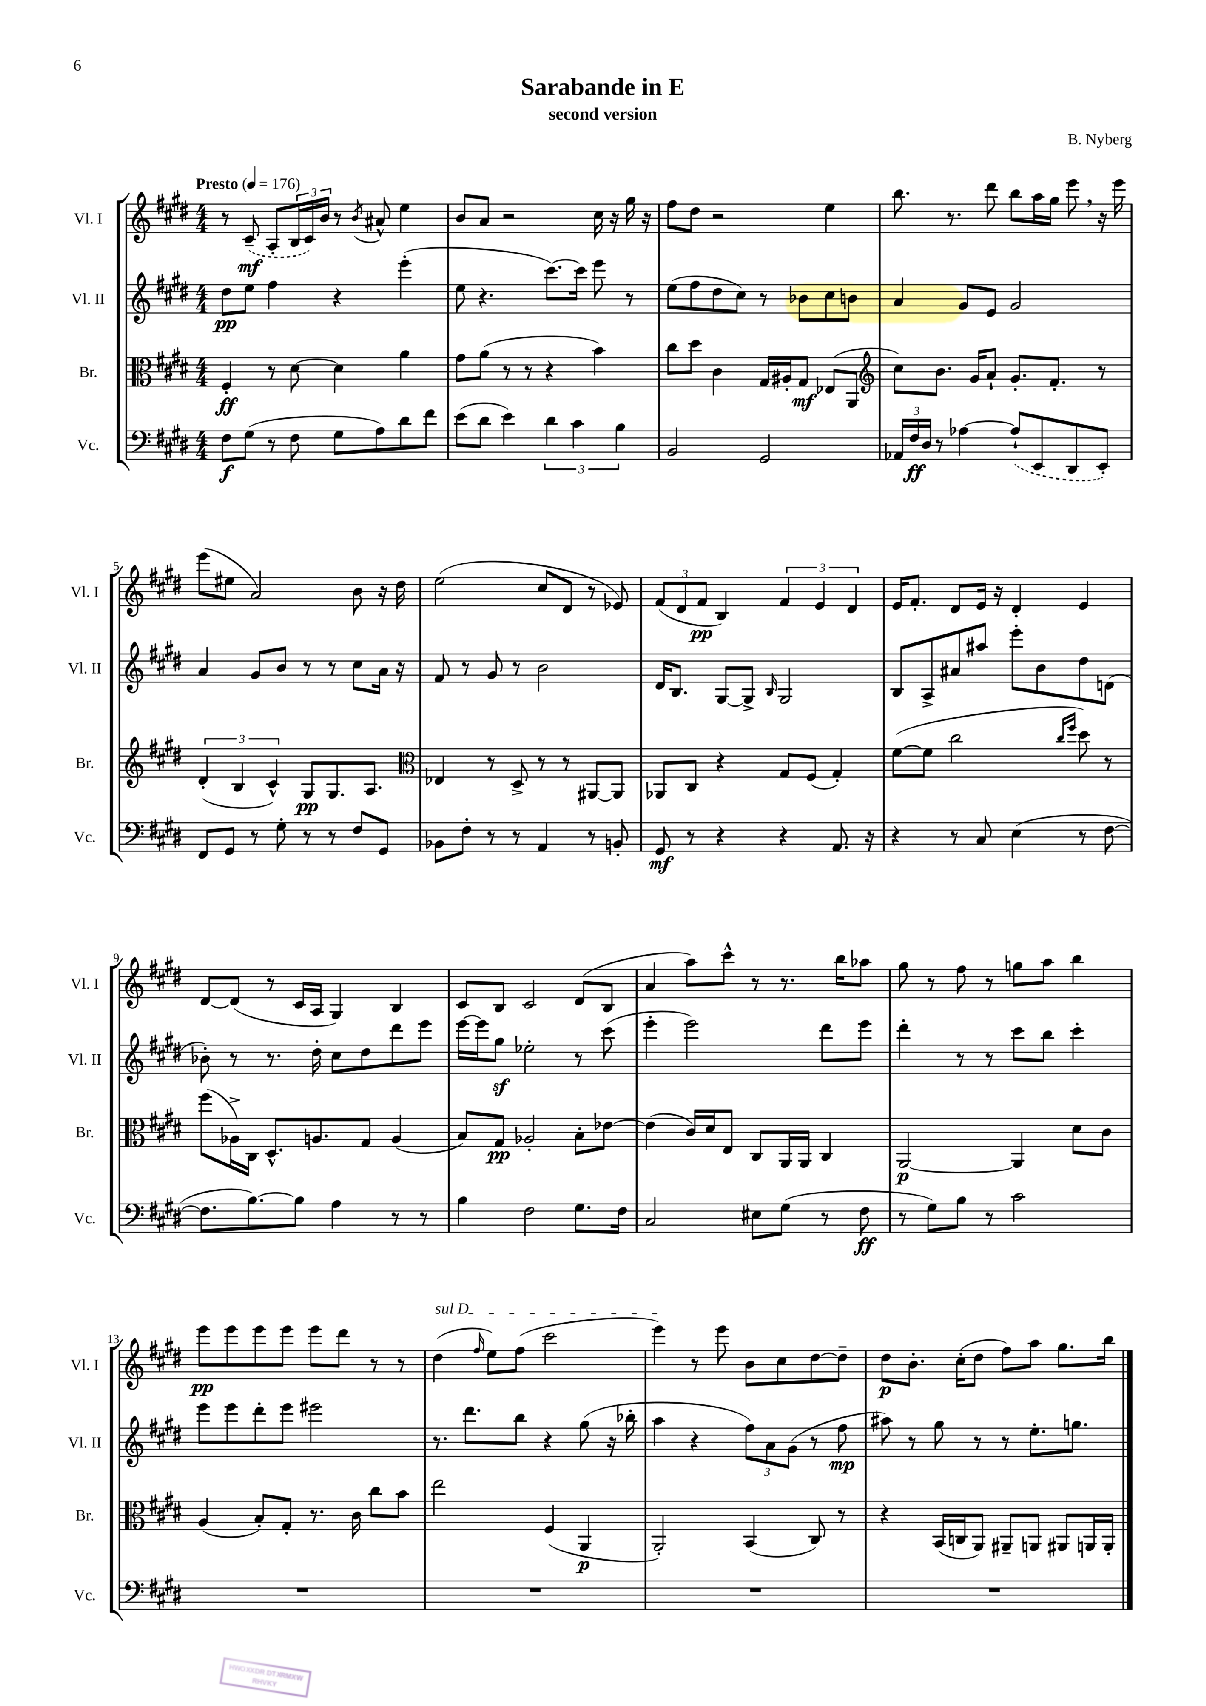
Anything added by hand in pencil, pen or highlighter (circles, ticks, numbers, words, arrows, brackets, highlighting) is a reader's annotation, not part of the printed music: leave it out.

**kern	**kern	**kern	**kern
*staff4	*staff3	*staff2	*staff1
*clefF4	*clefC3	*clefG2	*clefG2
*k[f#c#g#d#]	*k[f#c#g#d#]	*k[f#c#g#d#]	*k[f#c#g#d#]
*M4/4	*M4/4	*M4/4	*M4/4
*MM176	*MM176	*MM176	*MM176
8F#	4F#'	8dd#	8r
(8G#	.	8ee	(8c#~
8r	8r	4ff#	8A'
8F#	[8d#	.	24B
.	.	.	24c#)
.	.	.	24b
8G#	4d#]	4r	8r
.	.	.	8qb
8A)	.	.	8a#^^
8d#	4a	(4eee'	4ee
8f#	.	.	.
=	=	=	=
(8e	8g#	8ee	8b
8d#	(8a	4.r	8a
4e)	8r	.	2r
.	8r	.	.
6d#	4r	[8.ccc#)	.
6c#	.	.	.
.	.	16ccc#]	.
.	4b)	8eee	16cc#
.	.	.	16r
6B	.	.	.
.	.	8r	16gg#
.	.	.	16r
=	=	=	=
2BB	8cc#	(8ee	8ff#
.	8dd#	8ff#	8dd#
.	4c#	8dd#	2r
.	.	8cc#)	.
2GG#	16G#	8r	.
.	16A#'	.	.
.	8G#	8b-	.
.	(8E-	8cc#	4ee
.	8AA	8b	.
=	=	=	=
*	*clefG2	*	*
24AA-	8cc#)	4a	8.bb
24F#	.	.	.
24D#	.	.	.
8r	8.b	.	.
.	.	.	8.r
[4A-	.	8g#	.
.	16g#	.	.
.	8a`	8e	8ddd#
(8A-`]	8.g#'	2g#	8bb
8EE	.	.	16aa
.	8.f#'	.	16gg#
8DD#	.	.	8eee
8EE')	8r	.	16r
.	.	.	16eee
=	=	=	=
8FF#	(6d#'	4a	(8eee
8GG#	.	.	8ee#
.	6B	.	.
8r	.	8g#	2a)
.	6c#^^)	.	.
8G#'	.	8b	.
8r	8G#	8r	.
8r	8.G#	8r	.
8F#	.	8cc#	8b
.	8.A	.	.
8GG#	.	16a	16r
.	.	16r	16dd#
=	=	=	=
*	*clefC3	*	*
8BB-	4E-	8f#	(2ee
8F#'	.	8r	.
8r	8r	8g#	.
8r	8D#^	8r	.
4AA	8r	2b	8cc#
.	8r	.	8d#
8r	[8AA#	.	8r
8BB'	8AA#]	.	8e-)
=	=	=	=
8GG#	8AA-	16d#	(12f#
.	.	8.B	.
.	.	.	12d#
8r	8C#	.	.
.	.	.	12f#
4r	4r	[8G#	4B)
.	.	8G#^]	.
.	.	16qqB	.
4r	8G#	2G#	6f#
.	(8F#	.	.
.	.	.	6e
8.AA	4G#')	.	.
.	.	.	6d#
16r	.	.	.
=	=	=	=
4r	([8f#	8B	16e
.	.	.	8.f#'
.	8f#]	8A^	.
8r	2cc#	8a#	8d#
8C#	.	8aa#	16e
.	.	.	16r
(4E	.	8eee'	4d#'
.	.	8b	.
.	16qqcc#	.	.
.	16qqff#	.	.
8r	8dd#)	8dd#	4e
[8F#	8r	(8d	.
=	=	=	=
8.F#]	(8ff#	8b-')	[8d#
.	16A-^)	8r	(8d#]
[8.B)	16C#	.	.
.	8.D#^^	8.r	8r
8B]	.	.	16c#
.	8.A	16dd#'	16A
4A	.	8cc#	4G#)
.	8G#	8dd#	.
8r	(4A	8ddd#	4B
8r	.	8eee	.
=	=	=	=
4B	8B)	[16eee	8c#
.	.	16eee]	.
.	8G#	8gg#	8B
2F#	2A-'	2ee-'	2c#
8.G#	8B'	8r	(8d#
.	[8e-	(8ccc#	8B
16F#	.	.	.
=	=	=	=
2C#	(4e-]	4eee'	4a
.	16c#)	2eee)	8aa)
.	16d#	.	.
.	8E	.	8ccc#^^
8E#	8C#	.	8r
(8G#	16AA	.	8.r
.	16AA	.	.
8r	4C#	8ddd#	.
.	.	.	16bb
8F#	.	8eee	8aa-
=	=	=	=
8r	[2AA	4ddd#'	8gg#
8G#)	.	.	8r
8B	.	8r	8ff#
8r	.	8r	8r
2c#	4AA]	8ccc#	8gg
.	.	8bb	8aa
.	8d#	4ccc#'	4bb
.	8c#	.	.
=	=	=	=
1r	(4A	8eee	8eee
.	.	8eee	8eee
.	8B')	8ddd#'	8eee
.	8G#'	8eee	8eee
.	8.r	2eee#	8eee
.	.	.	8ddd#
.	16c#	.	.
.	8cc#	.	8r
.	8b	.	8r
=	=	=	=
1r	2ee	8.r	(4dd#
.	.	8.ddd#	.
.	.	.	16qqff#
.	.	.	8ee)
.	.	8bb	(8ff#
.	(4F#	4r	2ccc#
.	4AA	(8gg#	.
.	.	16r	.
.	.	16bb-'	.
=	=	=	=
1r	2AA')	4aa	4eee)
.	.	4r	8r
.	.	.	8eee
.	(4BB	12ff#)	8b
.	.	12a	.
.	.	.	8cc#
.	.	(12g#	.
.	8C#)	8r	[8dd#
.	8r	8ff#	8dd#~]
=	=	=	=
1r	4r	8aa#)	8dd#
.	.	8r	8.b'
.	(16BB	8gg#	.
.	16C	.	(16cc#'
.	8AA)	8r	8dd#
.	8AA#~	8r	8ff#)
.	8AA	8.ee'	8aa
.	8AA#	.	8.gg#
.	.	8.gg	.
.	16AA	.	.
.	16AA'	.	16bb
==	==	==	==
*-	*-	*-	*-
